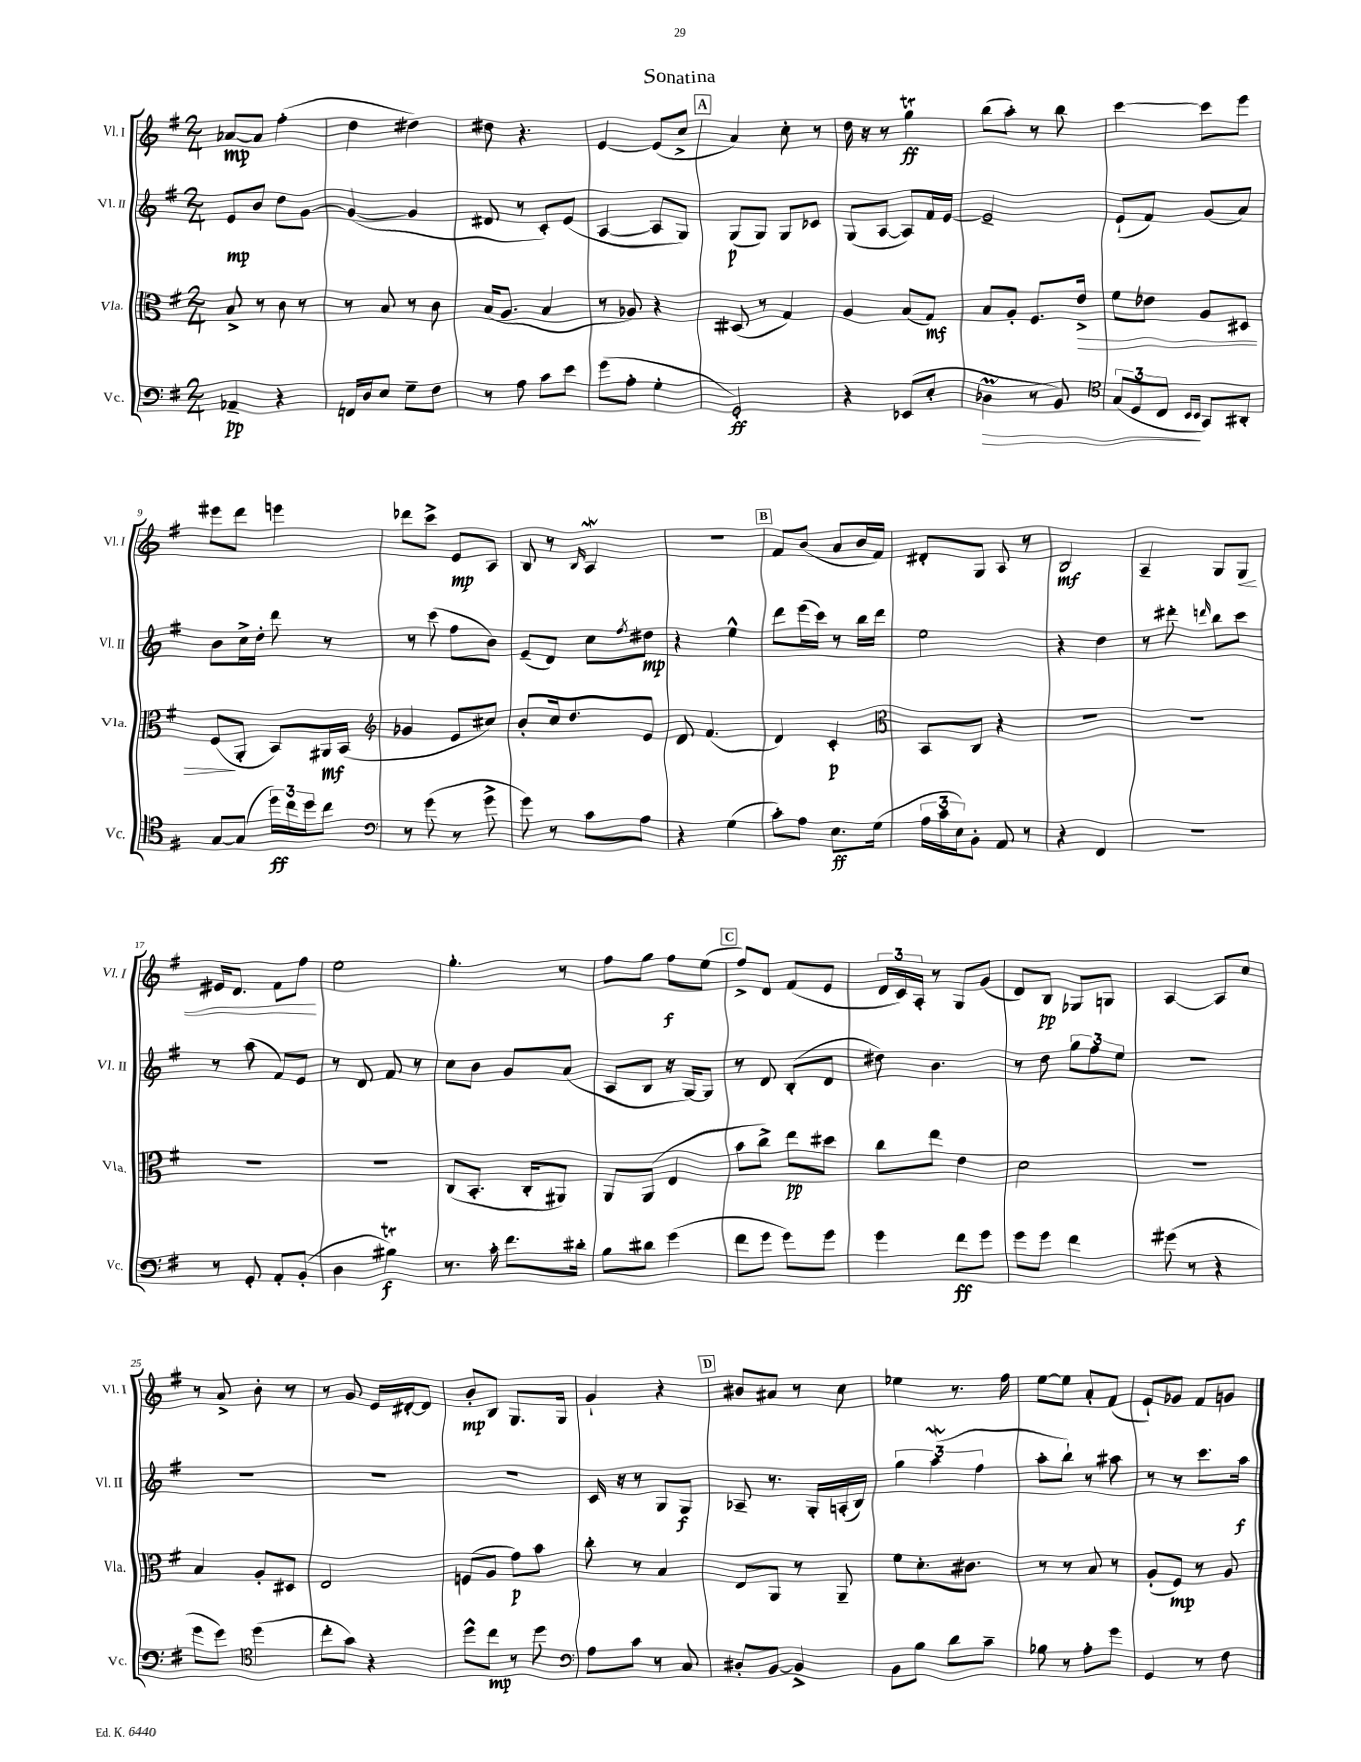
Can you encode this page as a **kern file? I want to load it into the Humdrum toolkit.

**kern	**dynam	**kern	**dynam	**kern	**dynam	**kern	**dynam
*part4	*part4	*part3	*part3	*part2	*part2	*part1	*part1
*staff4	*staff4	*staff3	*staff3	*staff2	*staff2	*staff1	*staff1
*I"Vc.	*	*I"Vla.	*	*I"Vl. II	*	*I"Vl. I	*
*I'Vc.	*	*I'Vla.	*	*I'Vl. II	*	*I'Vl. I	*
*clefF4	*	*clefC3	*	*clefG2	*	*clefG2	*
*k[f#]	*	*k[f#]	*	*k[f#]	*	*k[f#]	*
*M2/4	*	*M2/4	*	*M2/4	*	*M2/4	*
=1	=1	=1	=1	=1	=1	=1	=1
4AA-X~/	pp	8B^/	.	8e/L	mp	[8a-X/L	mp
.	.	8r	.	8b/J	.	8a-/J]	.
4r	.	8c\	.	8dd\L	.	(4ff#'\	.
.	.	8r	.	[8g\J	.	.	.
=2	=2	=2	=2	=2	=2	=2	=2
16FFn/LL	.	8r	.	(4g/_	.	4dd\	.
16D/J	.	.	.	.	.	.	.
8E/J	.	8B/	.	.	.	.	.
8G~\L	.	8r	.	4g/]	.	4dd#X\)	.
8F#\J	.	8c\	.	.	.	.	.
=3	=3	=3	=3	=3	=3	=3	=3
8r	.	(16B/KL	.	8d#X/	.	8dd#X\	.
.	.	8.A/J	.	.	.	.	.
8A\	.	.	.	8r	.	4.r	.
8c\L	.	4B/	.	8c'/L)	.	.	.
8e\J	.	.	.	(8e/J	.	.	.
=4	=4	=4	=4	=4	=4	=4	=4
(8g\L	.	8r	.	[4A/	.	[4e/	.
8A'\J	.	8A-X/)	.	.	.	.	.
4G'\	.	4r	.	8A/L]	.	(8e/L]	.
.	.	.	.	8G/J)	.	8cc^/J	.
!!LO:REH:place=s1:t=A
=5	=5	=5	=5	=5	=5	=5	=5
2GG'/)	ff	(8D#X/	.	(8G/L	p	4a/)	.
.	.	8r	.	8G/J)	.	.	.
.	.	4G/)	.	8G/L	.	8cc'\	.
.	.	.	.	8c-X/J	.	8r	.
=6	=6	=6	=6	=6	=6	=6	=6
4r	.	4A/	.	(8G/L	.	16dd\	.
.	.	.	.	.	.	16r	.
.	.	.	.	[8A/J	.	8r	.
(8EE-X/L	.	(8B/L	.	8A/L])	.	4ggT\	ff
8E'/J	.	8G/J)	mf	16f#/L	.	.	.
.	.	.	.	[16e/JJ	.	.	.
=7	=7	=7	=7	=7	=7	=7	=7
!	!LO:HP:b	!	!	!	!	!	!
4D-XM\	>	8B/L	.	2e~/]	.	(8bb\L	.
.	.	8A'/J	.	.	.	8aa'\J)	.
8r	.	8.F#/L	.	.	.	8r	.
8BB/)	.	.	.	.	.	8bb\	.
!	!	!	!LO:HP:b	!	!	!	!
.	.	16e^/Jk	>	.	.	.	.
=8	=8	=8	=8	=8	=8	=8	=8
*clefC4	*	*	*	*	*	*	*
(12G/L	.	8f#\L	.	(8e`/L	.	[4ccc\	.
12D/	.	.	.	.	.	.	.
.	.	8e-X\J	.	8f#/J)	.	.	.
12C/J	.	.	.	.	.	.	.
16qqBB/LL	.	.	.	.	.	.	.
16qqBB/JJ	.	.	.	.	.	.	.
8GG/L)	]	8A/L	.	(8g/L	.	8ccc\L]	.
8AA#X'/J	.	8D#X/J	.	8a/J)	.	8eee\J	.
!!LO:LB:g=z
=9	=9	=9	=9	=9	=9	=9	=9
[8G/L	.	(8F#/L	.	8b\L	.	8eee#X\L	.
(8G/J]	.	8AA'/J	]	16cc^\L	.	8ddd\J	.
.	.	.	.	16dd'\JJ	.	.	.
24dd\LL)	ff	8BB/L)	.	8ddd\	.	4eeen\	.
24cc\	.	.	.	.	.	.	.
24dd\J	.	.	.	.	.	.	.
8cc\J	.	16AA#X/L	mf	8r	.	.	.
.	.	(16BB/JJ	.	.	.	.	.
=10	=10	=10	=10	=10	=10	=10	=10
*clefF4	*	*clefG2	*	*	*	*	*
8r	.	4g-X/	.	8r	.	8ddd-X\L	.
(8g\	.	.	.	(8ccc\	.	8ccc^\J	.
8r	.	8e/L	.	8ff#\L	.	8e/L	mp
8g^\	.	8cc#X/J)	.	8b\J)	.	8A/J	.
=11	=11	=11	=11	=11	=11	=11	=11
8g\)	.	8b'/L	.	(8e~/L	.	8B/	.
8r	.	16cc/k	.	8d/J)	.	8r	.
.	.	8.dd/	.	.	.	.	.
.	.	.	.	.	.	16qqB/	.
8c\L	.	.	.	8cc\L	.	4AW/	.
.	.	.	.	8qff#/	.	.	.
8A\J	.	8e/J	.	8dd#X\J	mp	.	.
=12	=12	=12	=12	=12	=12	=12	=12
4r	.	8d/	.	4r	.	2r	.
.	.	(4.f#/	.	.	.	.	.
(4G\	.	.	.	4ee^^\	.	.	.
!!LO:REH:place=s1:t=B
=13	=13	=13	=13	=13	=13	=13	=13
8c'\L)	.	4d/)	.	8ddd\L	.	8f#/L	.
8A\J	.	.	.	(16eee\L	.	(8b/J	.
.	.	.	.	16ccc\JJ)	.	.	.
8.E\L	ff	4c'/	p	8r	.	8a/L	.
.	.	.	.	16bb\LL	.	16b/L	.
(16G\Jk	.	.	.	16ddd\JJ	.	16f#/JJ)	.
=14	=14	=14	=14	=14	=14	=14	=14
*	*	*clefC3	*	*	*	*	*
24A\LL	.	8BB/L	.	2ee\	.	8d#X'/L	.
24c\	.	.	.	.	.	.	.
24E\J)	.	.	.	.	.	.	.
8BB'\J	.	8C/J	.	.	.	8G/J	.
8AA/	.	4r	.	.	.	8A/	.
8r	.	.	.	.	.	8r	.
=15	=15	=15	=15	=15	=15	=15	=15
4r	.	2r	.	4r	.	2B/	mf
4FF#/	.	.	.	4dd\	.	.	.
=16	=16	=16	=16	=16	=16	=16	=16
2r	.	2r	.	8r	.	4A~/	.
.	.	.	.	8ddd#X'\	.	.	.
.	.	.	.	16qqdddn/	.	.	.
.	.	.	.	8bb\L	.	8G/L	.
!	!	!	!	!	!	!	!LO:HP:b
.	.	.	.	8ccc\J	.	8G/J	<
!!LO:LB:g=z
=17	=17	=17	=17	=17	=17	=17	=17
8r	.	2r	.	8r	.	16e#X/KL	.
.	.	.	.	.	.	8.d/J	.
8GG'/	.	.	.	(8aa\	.	.	.
8AA'/L	.	.	.	8f#/L)	.	8f#\L	.
(8BB'/J	.	.	.	8e/J	.	8ff#\J	.
.	.	.	.	.	.	.	[
=18	=18	=18	=18	=18	=18	=18	=18
4D\	.	2r	.	8r	.	2ee\	.
.	.	.	.	8d/	.	.	.
4B#Xt\)	f	.	.	8f#/	.	.	.
.	.	.	.	8r	.	.	.
=19	=19	=19	=19	=19	=19	=19	=19
8.r	.	(8C/L	.	8cc\L	.	4.gg'\	.
.	.	8.BB'/J	.	8b\J	.	.	.
16c'\	.	.	.	.	.	.	.
8.f#\L	.	.	.	8g/L	.	.	.
.	.	16C'/KL	.	.	.	.	.
.	.	8AA#X/J)	.	(8a/J	.	8r	.
16d#X'\Jk	.	.	.	.	.	.	.
=20	=20	=20	=20	=20	=20	=20	=20
8B\L	.	8AA/L	.	8A/L	.	8ff#\L	.
8d#X\J	.	(8AA/J	.	8B/J	.	8gg\J	.
(4g\	.	4E/	.	16r	.	8ff#\L	f
.	.	.	.	[16G/KL)	.	.	.
.	.	.	.	8G/J]	.	(8ee\J	.
!!LO:REH:place=s1:t=C
=21	=21	=21	=21	=21	=21	=21	=21
8f#\L	.	8b\L	.	8r	.	8ff#^/L)	.
8g\J	.	8cc^\J)	.	8d/	.	8d/J	.
8g\L)	.	8ee\L	pp	(8B'/L	.	(8f#/L	.
8g\J	.	8dd#X\J	.	8d/J	.	8e/J	.
=22	=22	=22	=22	=22	=22	=22	=22
4g\	.	8cc\L	.	8dd#X\)	.	24d/LL	.
.	.	.	.	.	.	24c/)	.
.	.	.	.	.	.	24A'/JJ	.
.	.	8ee\J	.	4.b\	.	8r	.
8f#\L	ff	4e\	.	.	.	8G/L	.
8g\J	.	.	.	.	.	(8g/J	.
=23	=23	=23	=23	=23	=23	=23	=23
8g\L	.	2d\	.	8r	.	8d/L)	.
8g\J	.	.	.	8dd\	.	8B/J	pp
4f#\	.	.	.	12gg\L	.	8G-X/L	.
.	.	.	.	12ff#\	.	.	.
.	.	.	.	.	.	8Gn/J	.
.	.	.	.	12ee\J	.	.	.
=24	=24	=24	=24	=24	=24	=24	=24
(8g#X\	.	2r	.	2r	.	[4A/	.
8r	.	.	.	.	.	.	.
4r	.	.	.	.	.	8A/L]	.
.	.	.	.	.	.	8cc/J	.
!!LO:LB:g=z
=25	=25	=25	=25	=25	=25	=25	=25
8g\L	.	4B/	.	2r	.	8r	.
8g\J)	.	.	.	.	.	8a^/	.
*clefC4	*	*	*	*	*	*	*
(4dd\	.	8A'/L	.	.	.	8b'\	.
.	.	8D#X/J	.	.	.	8r	.
=26	=26	=26	=26	=26	=26	=26	=26
8cc'\L	.	2E/	.	2r	.	8r	.
8g\J)	.	.	.	.	.	8g/	.
4r	.	.	.	.	.	16e/LL	.
.	.	.	.	.	.	[16d#X'/J	.
.	.	.	.	.	.	8d#/J]	.
=27	=27	=27	=27	=27	=27	=27	=27
8dd^^\L	.	(8Fn/L	.	2r	.	8b'/L	mp
8cc\J	mp	8A/J	.	.	.	8B/J	.
8r	.	8g\L)	p	.	.	8.G/L	.
8dd\	.	8b\J	.	.	.	.	.
.	.	.	.	.	.	16G/Jk	.
=28	=28	=28	=28	=28	=28	=28	=28
*clefF4	*	*	*	*	*	*	*
8A\L	.	8cc'\	.	16c/	.	4g`/	.
.	.	.	.	16r	.	.	.
8c\J	.	8r	.	8r	.	.	.
8r	.	4B/	.	8G/L	.	4r	.
8C/	.	.	.	8G/J	f	.	.
!!LO:REH:place=s1:t=D
=29	=29	=29	=29	=29	=29	=29	=29
8D#X'/L	.	8E/L	.	8A-X~/	.	8b#X/L	.
[8BB/J	.	8AA/J	.	8.r	.	8a#X/J	.
4BB^/]	.	8r	.	.	.	8r	.
.	.	.	.	16G'/LL	.	.	.
.	.	8AA~/	.	(16An'/	.	8cc\	.
.	.	.	.	16B/JJ)	.	.	.
=30	=30	=30	=30	=30	=30	=30	=30
8BB\L	.	8f#\L	.	6gg\	.	4ee-X\	.
8B\J	.	8.d'\	.	.	.	.	.
.	.	.	.	(6aaW\	.	.	.
8d\L	.	.	.	.	.	8.r	.
.	.	8.c#X\J	.	.	.	.	.
.	.	.	.	6ff#\	.	.	.
8c~\J	.	.	.	.	.	.	.
.	.	.	.	.	.	16ff#\	.
=31	=31	=31	=31	=31	=31	=31	=31
8B-X\	.	8r	.	8aa'\L	.	[8ee\L	.
8r	.	8r	.	8bb`\J)	.	8ee\J]	.
8A'\L	.	8B/	.	8r	.	8a'/L	.
8g\J	.	8r	.	8aa#X\	.	(8f#/J	.
=32	=32	=32	=32	=32	=32	=32	=32
4GG/	.	(8A'/L	.	8r	.	8e`/L)	.
.	.	8F#/J)	mp	8r	.	8g-X/J	.
8r	.	8r	.	8.ccc\L	.	8f#/L	.
8F#\	.	8A/	.	.	.	8gn/J	.
.	.	.	.	16aa\Jk	f	.	.
==	==	==	==	==	==	==	==
*-	*-	*-	*-	*-	*-	*-	*-
